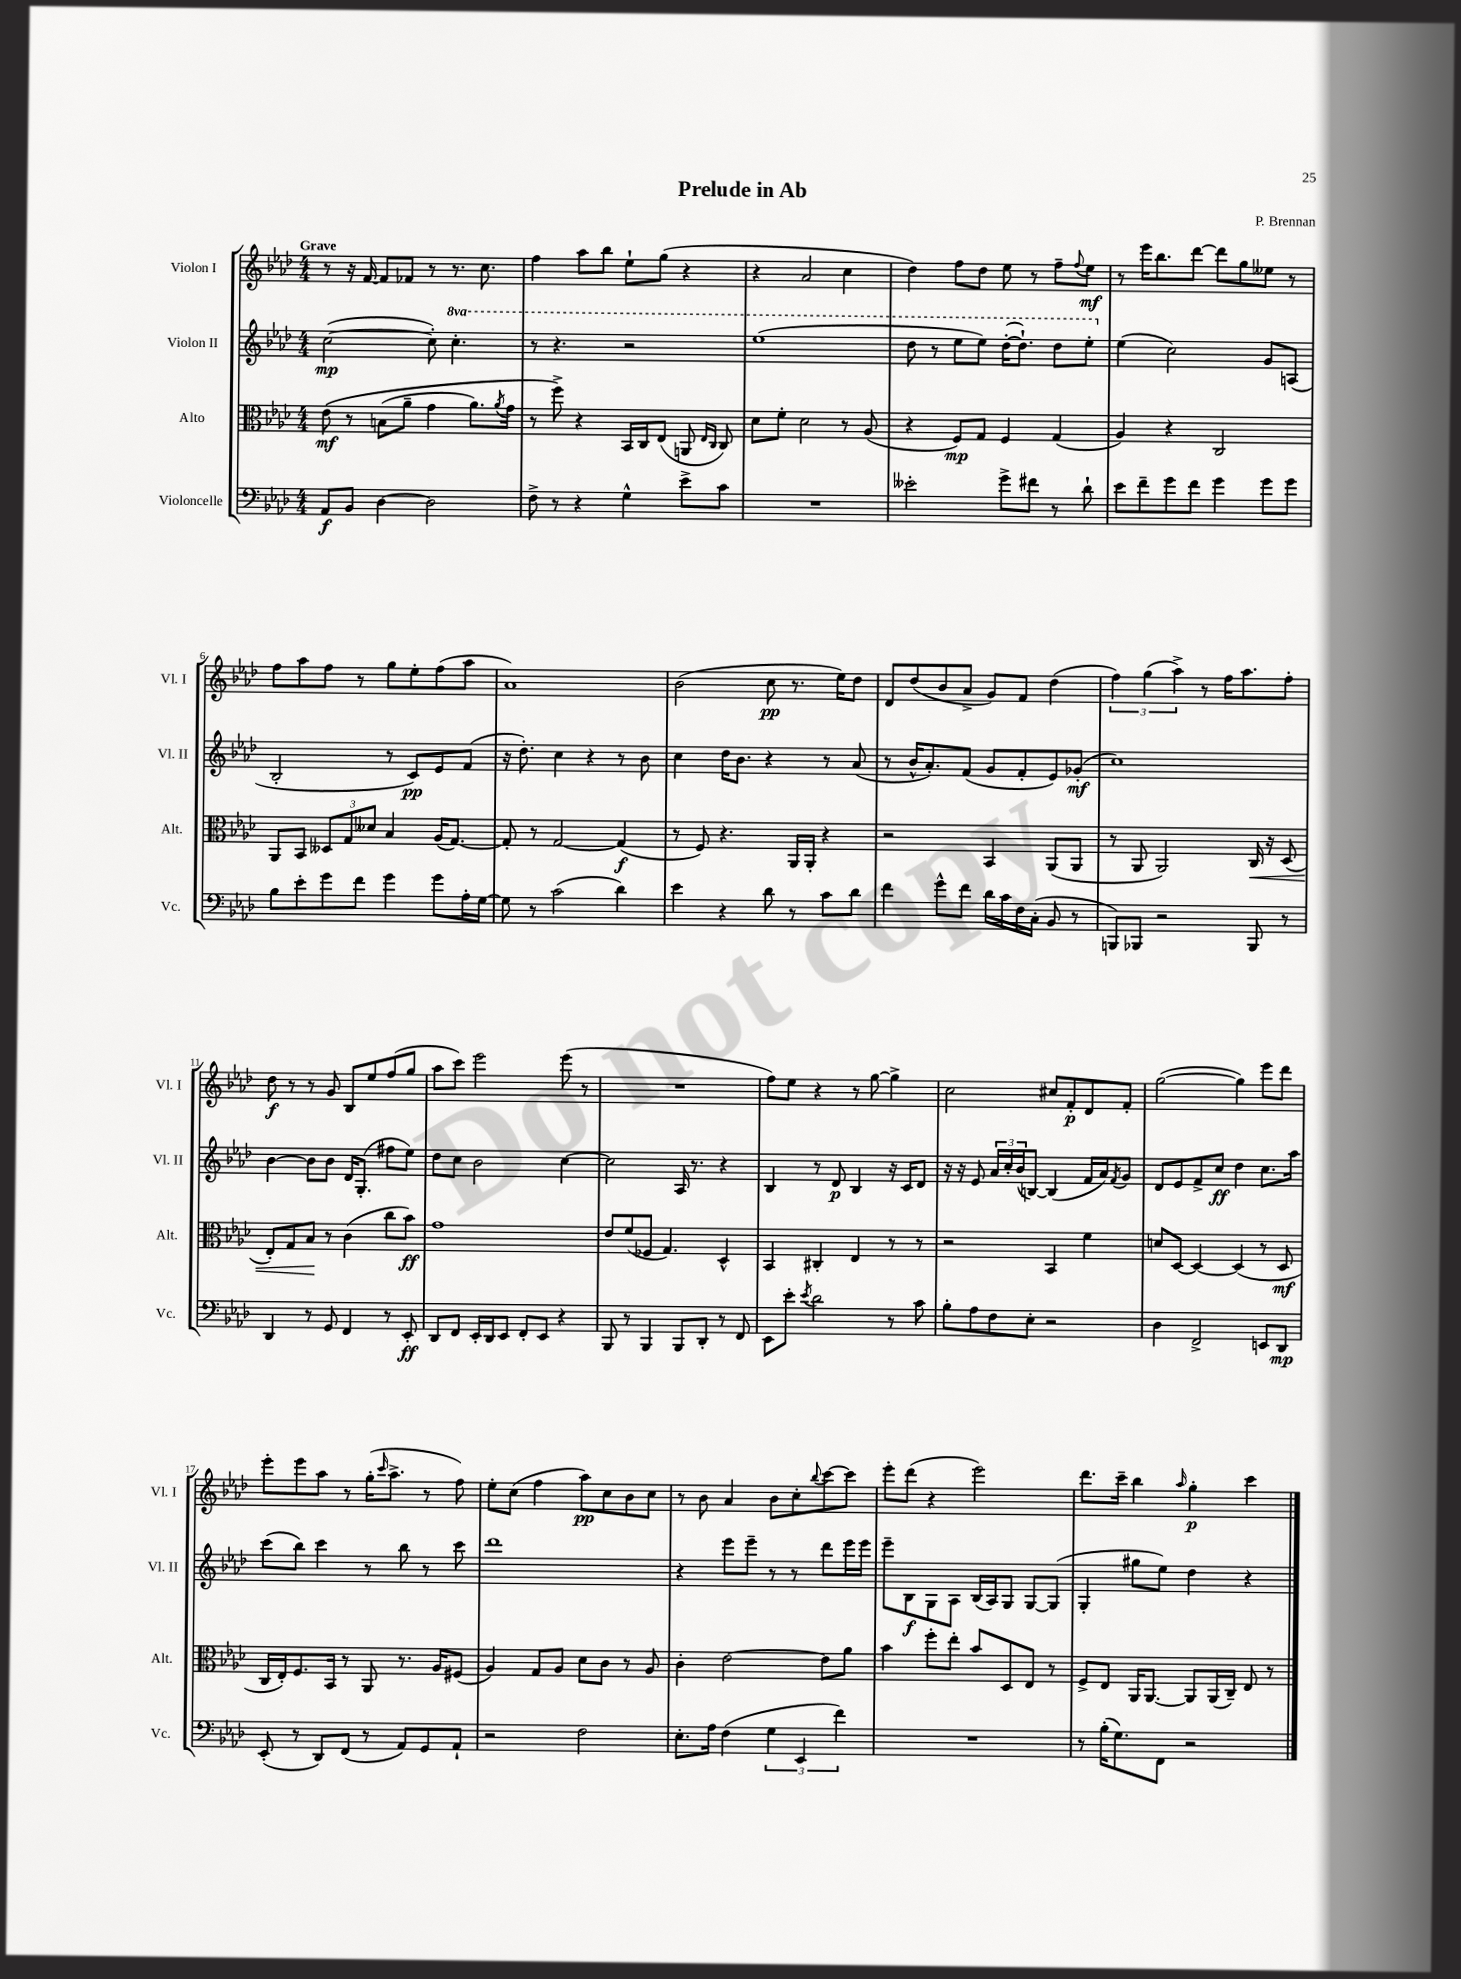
\header { title = "Prelude in Ab" composer = "P. Brennan" }
<<
\new StaffGroup <<
\new Staff = "s0" \with { instrumentName = "Violon I" shortInstrumentName = "Vl. I" } {
    \clef treble \key aes \major \numericTimeSignature \time 4/4 \tempo "Grave"
    r8 r16 f'16~ f'8 fes'8 r8 r8. c''8. |
    f''4 aes''8 bes''8 ees''8-! g''8( r4 |
    r4 aes'2 c''4 |
    des''4) f''8 des''8 ees''8 r8 f''8-- \appoggiatura { f''8 } ees''8\mf |
    r8 ees'''16 bes''8. des'''8~ des'''8 g''8 eeses''8 r8 |
    f''8 aes''8 f''8 r8 g''8 ees''8-. f''8( aes''8 |
    aes'1) |
    bes'2( c''8\pp r8. ees''16) des''8 |
    des'8 des''8( bes'8 aes'8-> g'8) f'8 des''4( |
    \tuplet 3/2 { f''4) g''4( aes''4->) } r8 f''16 aes''8. f''8-. |
    des''8\f r8 r8 g'8 bes8 ees''8 f''8( g''8 |
    aes''8 c'''8) ees'''2 ees'''8( r8 |
    R1 |
    f''8) ees''8 r4 r8 g''8~ g''4-> |
    c''2 cis''8 f'8-.\p des'8 f'8-. |
    g''2~( g''4) ees'''8 des'''8 |
    ees'''8-. ees'''8 aes''8 r8 g''16-.( \grace { c'''16 } aes''8.-> r8 f''8) |
    ees''8-. c''8( f''4 aes''8\pp) c''8 bes'8 c''8 |
    r8 bes'8 aes'4 bes'8 c''8-. \appoggiatura { bes''8 } c'''8~ c'''8 |
    ees'''8-. des'''8( r4 ees'''2) |
    des'''8. c'''16-- bes''4 \grace { aes''16 } g''4-.\p c'''4 \bar "|." |
}
\new Staff = "s1" \with { instrumentName = "Violon II" shortInstrumentName = "Vl. II" } {
    \clef treble \key aes \major \numericTimeSignature \time 4/4 \set Staff.ottavationMarkups = #ottavation-simple-ordinals
    c''2~\mp( c''8-.) \ottava #1 c'''4.-. |
    r8 r4. r2 |
    ees'''1( |
    des'''8 r8 ees'''8 ees'''8) des'''16~-.( des'''8.-!) des'''8 ees'''8-. \ottava #0 |
    ees''4( c''2) g'8 a8( |
    bes2-. r8 c'8\pp) ees'8 f'8( |
    r16 des''8.-.) c''4 r4 r8 bes'8 |
    c''4 des''16 bes'8. r4 r8 aes'8( |
    r8 bes'16-^ aes'8.-.) f'8( g'8 f'8-. ees'8) ges'8-.\mf( |
    c''1) |
    bes'4~ bes'8 bes'8 des'16 g8.-.( fis''8 ees''8) |
    des''8 c''8 bes'2 c''4~ |
    c''2 aes16 r8. r4 |
    bes4 r8 des'8\p bes4 r16 c'16 des'8 |
    r16 r16 ees'8 \tuplet 3/2 { aes'16 c''16-. bes'16( } b8~) b4( f'16 aes'16) \acciaccatura { f'8 } g'8 |
    des'8 ees'8 f'8-> c''8\ff des''4 c''8. aes''16 |
    c'''8( bes''8) c'''4 r8 bes''8 r8 c'''8 |
    des'''1 |
    r4 ees'''8 ees'''8-- r8 r8 des'''8 ees'''16 ees'''16 |
    ees'''8-- bes8\f g8 aes8 bes16( aes16) g8 g8~ g8( |
    g4-. gis''8 ees''8) des''4 r4 \bar "|." |
}
\new Staff = "s2" \with { instrumentName = "Alto" shortInstrumentName = "Alt." } {
    \clef alto \key aes \major \numericTimeSignature \time 4/4
    ees'8\mf\( r8 b8( aes'8-- g'4 aes'8.) \acciaccatura { aes'8 } g'16 |
    r8 f''8->\) r4 bes,16 c16 ees8( a,8 \grace { ees16 c16 } c8) |
    des'8 f'8-. des'2 r8 aes8( |
    r4 f8\mp) g8 f4 g4( |
    aes4) r4 c2 |
    aes,8 bes,8 \tuplet 3/2 { deses8 g8 deses'8 } bes4 aes16( g8.~) |
    g8-. r8 g2~ g4\f( |
    r8 f8) r4. aes,16 aes,16-. r4 |
    r2 bes,4 aes,8( aes,8 |
    r8 aes,8 aes,2) c16\< r16 des8( |
    ees8-.) g8 bes8\! r8 c'4( c''8 bes'8\ff) |
    g'1 |
    ees'8 f'8( fes8 g4.) des4-^ |
    bes,4 cis4-. ees4 r8 r8 |
    r2 bes,4 f'4 |
    d'8 des8~ des4~ des4( r8 des8\mf |
    c16 ees16-.) f8. bes,16 r8 aes,8 r8. aes16 fis8( |
    aes4) g8 aes8 des'8 c'8 r8 aes8 |
    c'4-. ees'2~ ees'8 aes'8 |
    bes'4 f''8-. ees''8-. bes'8 des8 ees8 r8 |
    f8-> ees8 aes,16 aes,8.~ aes,8 aes,16( c16--) ees8 r8 \bar "|." |
}
\new Staff = "s3" \with { instrumentName = "Violoncelle" shortInstrumentName = "Vc." } {
    \clef bass \key aes \major \numericTimeSignature \time 4/4
    aes,8\f bes,8 des4~ des2 |
    f8-> r8 r4 g4-^ ees'8-> c'8 |
    R1 |
    eeses'2-. g'8-> fis'8 r8 des'8-! |
    ees'8 f'8-- g'8 f'8 g'4 g'8 g'8 |
    bes8 ees'8-. g'8 f'8 g'4 g'8 aes16-. g16~ |
    g8 r8 c'2( des'4) |
    ees'4 r4 des'8 r8 c'8 des'8 |
    f'4 g'8-^ f'8 des'16 c'16 f16 c16-.( bes,8 r8 |
    b,,8) bes,,8 r2 bes,,8 r8 |
    des,4 r8 g,8 f,4 r8 ees,8-.\ff |
    des,8 f,8 ees,16-. des,16 ees,8 f,8-. ees,8 r4 |
    bes,,8 r8 bes,,4 bes,,8 des,8-. r8 f,8 |
    ees,8 ees'8-. \acciaccatura { ees'8 } des'2 r8 c'8 |
    bes8-. aes8 f8 ees8-. r2 |
    des4 f,2-> e,8 des,8\mp |
    ees,8-.( r8 des,8) f,8( r8 aes,8) g,8 aes,8-! |
    r2 f2 |
    ees8.-. aes16 f4( \tuplet 3/2 { g4 ees,4 f'4) } |
    R1 |
    r8 bes16-.( g8.) f,8 r2 \bar "|." |
}
>>
>>
